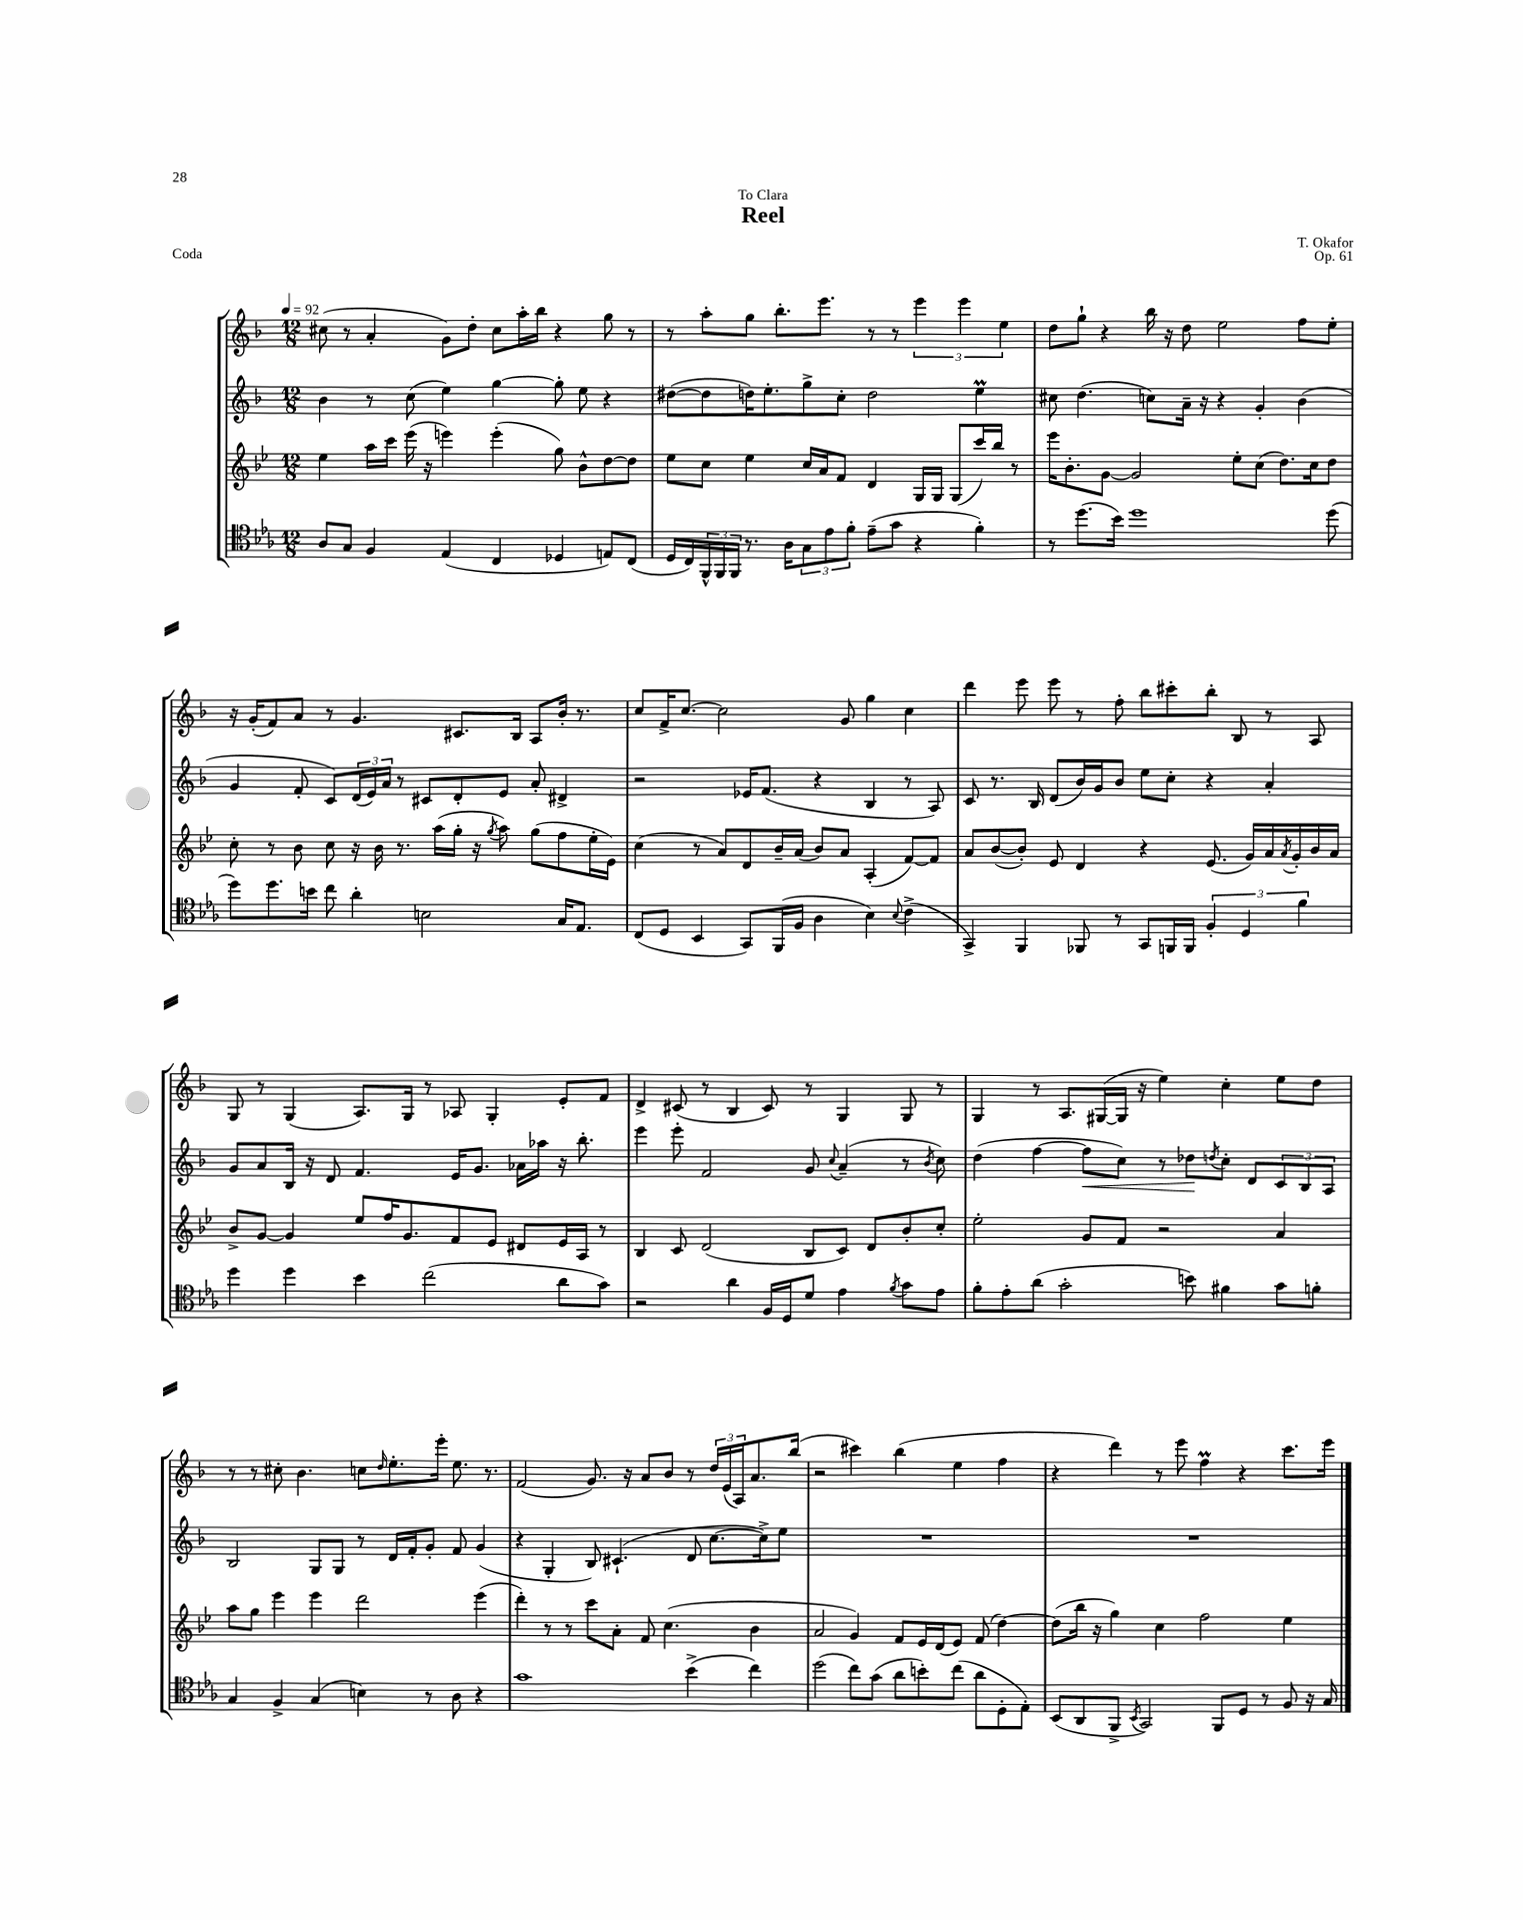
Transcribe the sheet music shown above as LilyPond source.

\header { title = "Reel" composer = "T. Okafor" dedication = "To Clara" opus = "Op. 61" piece = "Coda" }
<<
\new StaffGroup <<
\new Staff = "s0" {
    \clef treble \key f \major \numericTimeSignature \time 12/8 \tempo 4 = 92
    cis''8( r8 a'4-. g'8) d''8-. cis''8 a''16-. bes''16 r4 g''8 r8 |
    r8 a''8-. g''8 bes''8.-. e'''8. r8 r8 \tuplet 3/2 { e'''4 e'''4 e''4 } |
    d''8 g''8-! r4 bes''16 r16 d''8 e''2 f''8 e''8-. |
    r16 g'16-.( f'8) a'8 r8 g'4. cis'8. bes16 a8 bes'16-. r8. |
    c''8 f'16-> c''8.~ c''2 g'8 g''4 c''4 |
    d'''4 e'''8 e'''8 r8 f''8-. bes''8 cis'''8-. bes''8-. bes8 r8 a8 |
    g8 r8 g4( a8.) g16 r8 aes8 g4-. e'8-. f'8 |
    d'4-> cis'8( r8 bes4 cis'8) r8 g4 g8 r8 |
    g4 r8 a8. gis16~( gis16 r16 e''4) c''4-. e''8 d''8 |
    r8 r8 cis''8-. bes'4. c''8 \grace { d''16 } e''8.-. e'''16-. e''8. r8. |
    f'2( g'8.) r16 a'8 bes'8 r8 \tuplet 3/2 { d''16 e'16( a16) } a'8. bes''16( |
    r2 cis'''4) bes''4( e''4 f''4 |
    r4 d'''4) r8 e'''8 f''4\prall r4 c'''8. e'''16 \bar "|." |
}
\new Staff = "s1" {
    \clef treble \key f \major \numericTimeSignature \time 12/8
    bes'4 r8 c''8( e''4) g''4~ g''8-. e''8 r4 |
    dis''8~( dis''8 d''16) e''8.-. g''8-> c''8-. d''2 e''4\prall |
    cis''8 d''4.( c''8) a'16-- r16 r4 g'4-. bes'4( |
    g'4 f'8-. c'8) \tuplet 3/2 { d'16( e'16) a'16 } r8 cis'8 d'8-. e'8 a'8-. dis'4-> |
    r2 ees'16 f'8.( r4 bes4 r8 a8) |
    c'8 r8. bes16 d'8( bes'16) g'16 bes'8 e''8 c''8-. r4 a'4-. |
    g'8 a'8 bes16 r16 d'8 f'4. e'16 g'8. aes'16 aes''16 r16 bes''8.-. |
    e'''4 e'''8-. f'2 g'8 \appoggiatura { c''8 } a'4--( r8 \acciaccatura { bes'8 } c''8) |
    d''4( f''4~ f''8\< c''8) r8 des''8\! \acciaccatura { d''8 } c''8-. d'8 \tuplet 3/2 { c'8 bes8 a8 } |
    bes2 g8 g8 r8 d'16 f'16-. g'8-. f'8 g'4( |
    r4 g4-. bes8) cis'4.-!( d'8 c''8.~ c''16->) e''8 |
    R1. |
    R1. \bar "|." |
}
\new Staff = "s2" {
    \clef treble \key bes \major \numericTimeSignature \time 12/8
    ees''4 a''16 c'''16 ees'''16( r16 e'''4) e'''4-.( g''8) bes'8-^ d''8~ d''8 |
    ees''8 c''8 ees''4 c''16 a'16 f'8 d'4 g16 g16 g8( c'''16) bes''16 r8 |
    ees'''16 bes'8.-. g'8~ g'2 ees''8-. c''8( d''8.) c''16 d''8 |
    c''8-. r8 bes'8 c''8 r16 bes'16 r8. a''16( g''16-. r16 \acciaccatura { g''8 } a''8) g''8( f''8 ees''16-. ees'16) |
    c''4( r8 a'8) d'8 bes'16-- a'16( bes'8) a'8 a4-.( f'8~) f'8 |
    a'8 bes'8~( bes'8-.) ees'8 d'4 r4 ees'8.( g'16) a'16 \acciaccatura { a'8 } g'16-. bes'16 a'16 |
    bes'8-> g'8~ g'4 ees''8 f''16 g'8. f'8 ees'8 dis'8 ees'16 a16 r8 |
    bes4 c'8 d'2( bes8 c'8) d'8 bes'8-. c''8-. |
    ees''2-. g'8 f'8 r2 a'4 |
    a''8 g''8 ees'''4 ees'''4 d'''2 ees'''4( |
    d'''4-.) r8 r8 c'''8 a'8-. f'8 c''4.( bes'4 |
    a'2 g'4) f'8 ees'16 d'16( ees'8) f'8( d''4~) |
    d''8( bes''16 r16 g''4) c''4 f''2 ees''4 \bar "|." |
}
\new Staff = "s3" {
    \clef tenor \key ees \major \numericTimeSignature \time 12/8
    aes8 g8 f4 ees4( c4 des4 e8) c8( |
    d16 c16) \tuplet 3/2 { f,16-^ f,16 f,16 } r8. aes16 \tuplet 3/2 { g8 ees'8 f'8-. } ees'8--( g'8 r4 f'4-.) |
    r8 d''8.( bes'16) d''1 d''8( |
    d''8) d''8. b'16 c''8 aes'4-. b2 g16 ees8. |
    c8( d8 bes,4 g,8) f,16( f16 aes4 bes4) \appoggiatura { bes8 } c'4->( |
    g,4->) f,4 fes,8 r8 g,8 f,16 f,16 \tuplet 3/2 { f4-. d4 f'4 } |
    d''4 d''4 bes'4 c''2( aes'8 g'8) |
    r2 aes'4 f16 d16 d'8 ees'4 \acciaccatura { f'8 } g'8 ees'8 |
    f'8-. ees'8-. aes'8( g'2-. b'8) fis'4 g'8 f'8-. |
    g4 f4-> g4( b4) r8 aes8 r4 |
    g'1 bes'4->( c''4) |
    d''2( c''8) g'8( aes'8 b'8-.) c''8( aes'8 d8-. ees8-.) |
    bes,8( aes,8 f,8-> \acciaccatura { bes,8 } g,2) f,8 d8 r8 f8 r16 g16 \bar "|." |
}
>>
>>
\layout { \context { \Score \remove "Bar_number_engraver" } }
